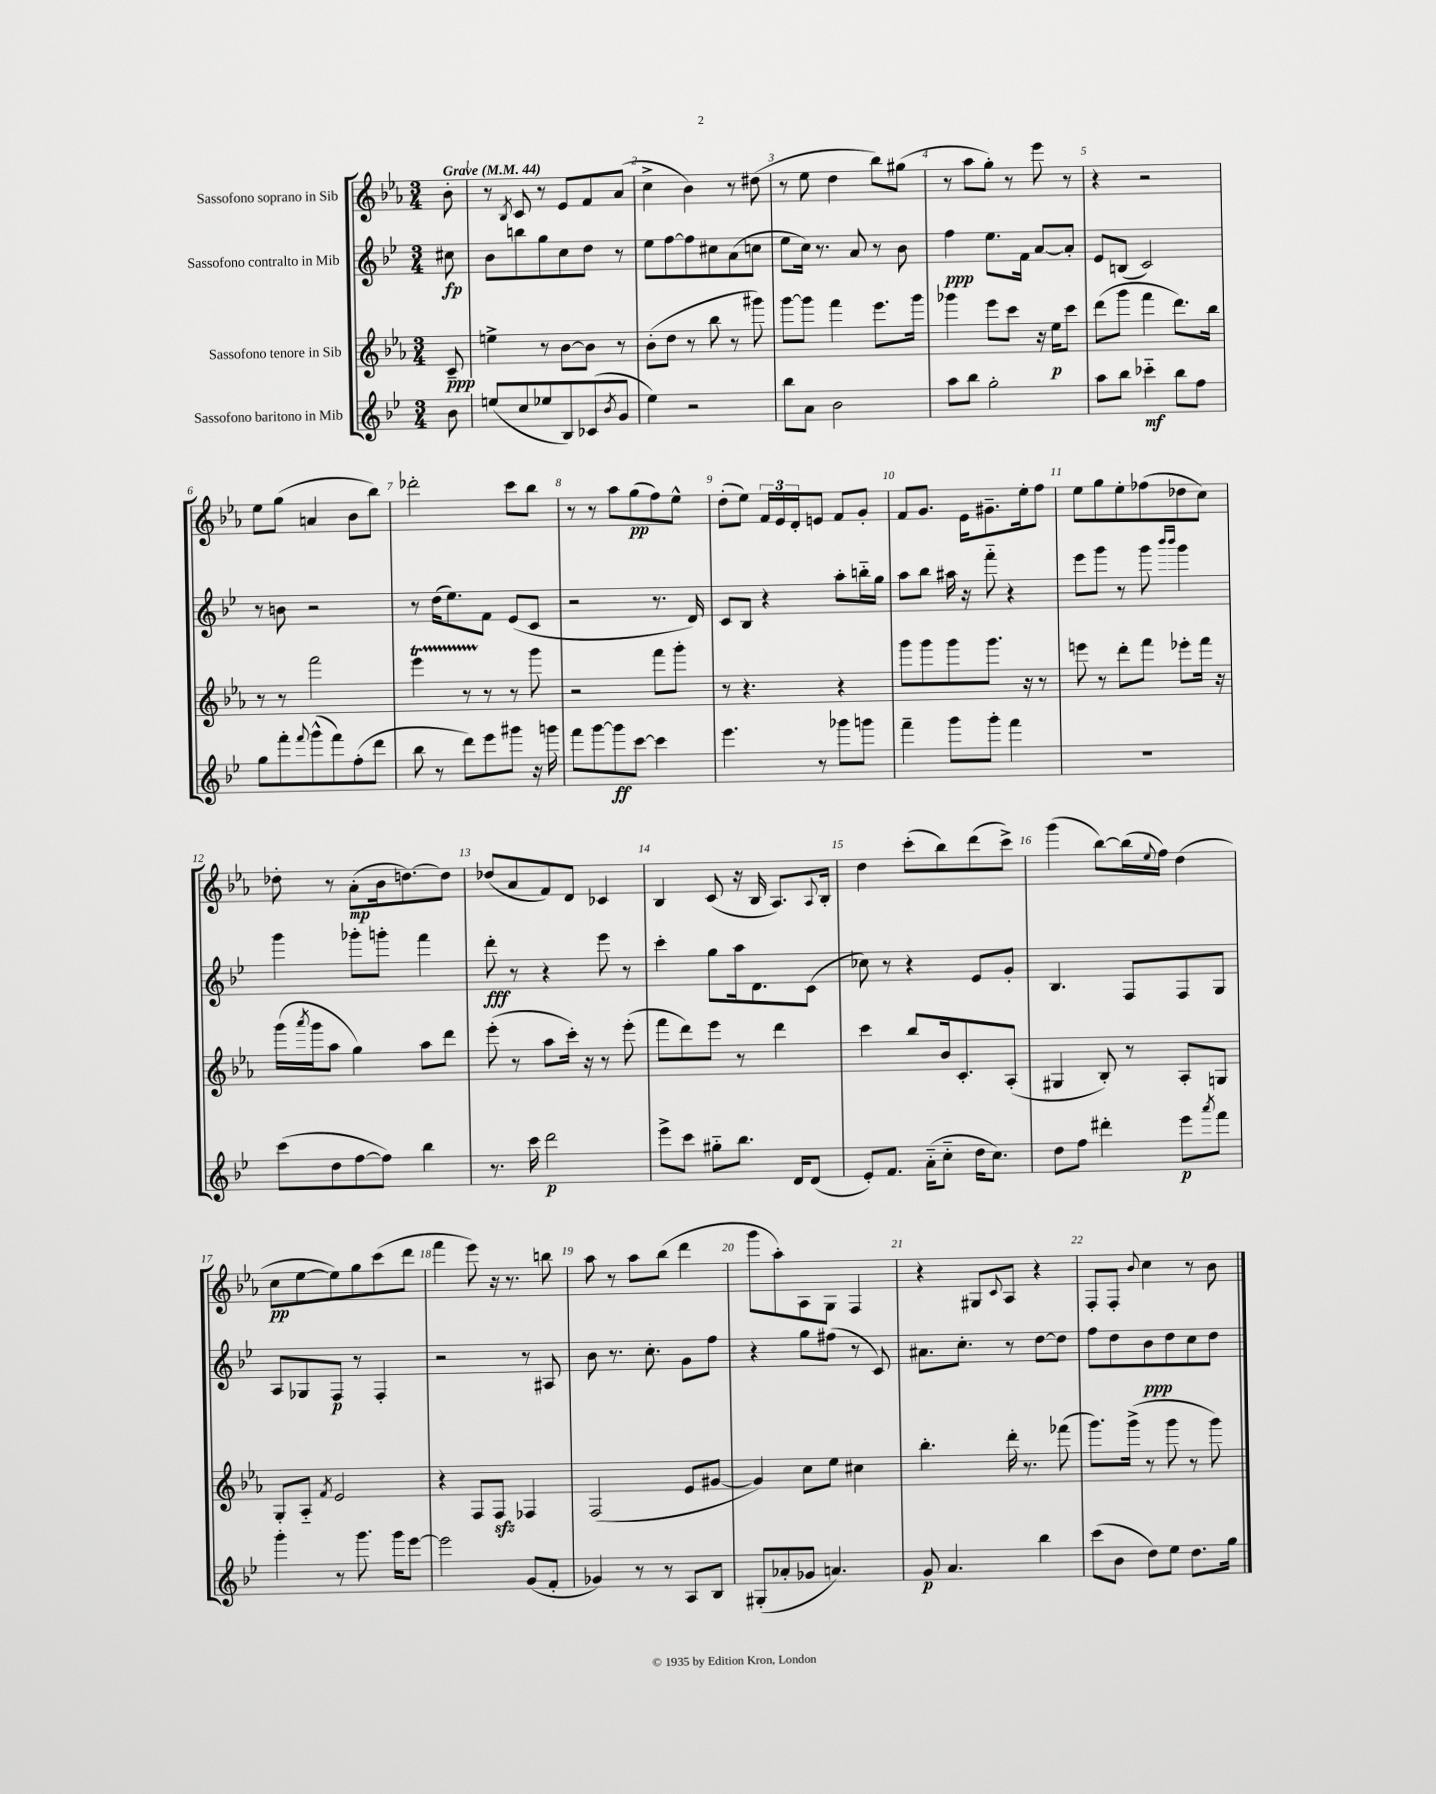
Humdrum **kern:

**kern	**kern	**kern	**kern
*staff4	*staff3	*staff2	*staff1
*clefG2	*clefG2	*clefG2	*clefG2
*k[b-e-]	*k[b-e-a-]	*k[b-e-]	*k[b-e-a-]
*M3/4	*M3/4	*M3/4	*M3/4
*MM44	*MM44	*MM44	*MM44
8b-	8c~	8cc#	8b-'
=	=	=	=
(8ee	4ee^	8b-	8r
.	.	.	8qB-
8cc	.	8bb	8c
8ee-	8r	8gg	8r
8B-)	[8b-	8cc	8e-
(8c-	8b-]	8dd	8f
8qb-	.	.	.
8g	8r	8r	(8a-
=	=	=	=
4ee-)	(8b-'	8ee-	4cc^
.	8dd	[8ff	.
2r	8r	8ff]	4b-)
.	8bb-	8cc#	.
.	8r	(8a	8r
.	8ggg#)	8cc	(8dd#
=	=	=	=
8bb-	[8ggg	8ee-	8r
8a	8ggg]	16cc)	8ee-
.	.	8.r	.
2b-	4fff	.	4dd
.	.	8a	.
.	8.eee-	8r	8bb-)
.	.	8b-	(8gg#
.	16ggg	.	.
=	=	=	=
8aa	4ggg-	4ff	8r
8bb-	.	.	8aa-
2gg'	8eee-	8.ee-	8gg')
.	8ccc	.	8r
.	.	16f	.
.	16r	[8a	8eee-
.	16ee-	.	.
.	8ccc	8a']	8r
=	=	=	=
8aa	(8ddd	8e-	4r
8bb-	8ggg	(8B	.
4ccc-'~	4fff	2c)	2r
8bb-	8.ddd)	.	.
8ff	.	.	.
.	16bb-	.	.
=	=	=	=
8gg	8r	8r	8ee-
8fff'	8r	8b	(8gg
8qqfff	.	.	.
(8ggg^^	2fff	2r	4a
8fff)	.	.	.
(8ff'	.	.	8b-
8ddd	.	.	8bb-)
=	=	=	=
8bb-	4eee-	8r	2ddd-'
8r	.	(16dd	.
.	.	8.ee-)	.
8ddd)	8r	.	.
8eee-	8r	8f	.
8ggg#	8r	(8e-	8ccc
16r	8ggg	8c	8bb-
16ggg	.	.	.
=	=	=	=
8fff	2r	2r	8r
[8ggg	.	.	8r
8ggg]	.	.	8aa-
[8ccc	.	.	(8gg
4ccc]	8fff	8.r	8ff)
.	8ggg'	.	8ee-^^
.	.	16d)	.
=	=	=	=
4.eee-	8r	8c	(8dd'
.	4.r	8B-	8ee-)
.	.	4r	24f
.	.	.	24e-
.	.	.	24d'
8r	.	.	8e
8ggg-	4r	8aa'	8f
8ggg	.	16bb'~	8g'
.	.	16gg	.
=	=	=	=
4fff~	8ggg	8aa	8f
.	8ggg	8bb-	8.g
8ggg	8ggg	16aa#	.
.	.	16r	16e-
8ggg'	8.ggg	8fff'~	8.g#~
4fff	.	4r	.
.	16r	.	16ee-'
.	8r	.	8ff
=	=	=	=
2.r	8eee	8eee-	8ee-
.	8r	8ggg	8gg
.	8ddd'	8r	8ee-'
.	8fff	8ggg	(8ff-
.	.	16qqbbb-	.
.	.	16qqbbb-	.
.	8eee-'	4ggg	8dd-
.	16fff	.	8cc)
.	16r	.	.
=	=	=	=
(8ccc	(16ggg	4ggg	8dd-'
.	8qaaa-	.	.
.	16ggg	.	.
8dd	8aa-	.	8r
[8ff	4gg)	8ggg-'	(8a-'
8ff])	.	8ggg'	16b-
.	.	.	[8.dd)
4bb-	8aa-	4fff	.
.	8ddd	.	8dd]
=	=	=	=
8.r	(8eee-'	8ddd'	(8dd-
.	8r	8r	8a-
16ccc	.	.	.
2ddd	8aa-	4r	8f)
.	16ccc')	.	8d
.	16r	.	.
.	8r	8eee-	4c-
.	(8eee-'	8r	.
=	=	=	=
8eee-^	8fff	4ccc'	4B-
8ccc	8ddd)	.	.
8gg#'~	8eee-	8gg	(8c
8.bb-	8r	16aa	16r
.	.	8.d	16B-
.	4ddd	.	8.A-)
16d	.	.	.
(8d	.	(8c	.
.	.	.	8qqA-
.	.	.	16B-'
=	=	=	=
8e-')	4ccc	8cc-)	4dd
8.f	.	8r	.
.	8bb-	4r	(8ccc'
(16a'~	.	.	.
8cc'~	16b-	.	8bb-)
.	8.c'	.	.
16dd	.	8e-	(8ddd
8.cc)	.	.	.
.	(8A-'	8g'	8ccc^)
=	=	=	=
8dd	4G#	4.B-	(4ggg
8ff	.	.	.
4ddd#'	8B-')	.	[8bb-)
.	8r	8F	(16bb-]
.	.	.	8qqee-
.	.	.	16ff)
8eee-	8A-'	8F	(4dd
8qaaa	.	.	.
8fff	8G	8G	.
=	=	=	=
4ggg'	8G'	8A	8cc
.	8A-'~	8G-	[8ee-
.	8qf	.	.
8r	2e-	8F	8ee-])
8.ggg	.	8r	8gg
.	.	4F'	(8ccc
16ggg	.	.	.
[8eee-	.	.	8ddd
=	=	=	=
2eee-]	4r	2r	4fff
.	8F	.	8eee-)
.	8F	.	16r
.	.	.	8.r
(8g	4F-	8r	.
8f'	.	8A#	8bb
=	=	=	=
4g-)	(2F	8b-	8aa-
.	.	8.r	8r
8r	.	.	8aa-
.	.	8.cc'	.
8r	.	.	(8bb-
8A	8e-	8g	4ddd
8B-	[8g#	8ff	.
=	=	=	=
(8G#'	4g#])	4r	8ggg
8a-'	.	.	8aa-')
8g-	8cc	8gg	8A-
4.a)	8ee-	(8ff#	8G
.	4cc#	8r	4F
.	.	8c)	.
=	=	=	=
8g	4.bb-'	8.a#	4r
4.a	.	.	.
.	.	8.cc'	.
.	.	.	8G#
.	.	.	8qqc
.	16ddd'	8r	8A-
.	8.r	.	.
4bb-	.	[8dd	4r
.	(8fff-	8dd]	.
=	=	=	=
(8ccc	8.ggg)	8ff	8F'
8b-	.	8dd	8F'
.	(16ggg^	.	.
.	.	.	8qqb-
8dd)	8r	8b-	4cc
8ee-	8ggg	8dd	.
8.dd	8r	8cc	8r
.	8ggg)	8dd	8b-
16gg	.	.	.
==	==	==	==
*-	*-	*-	*-
